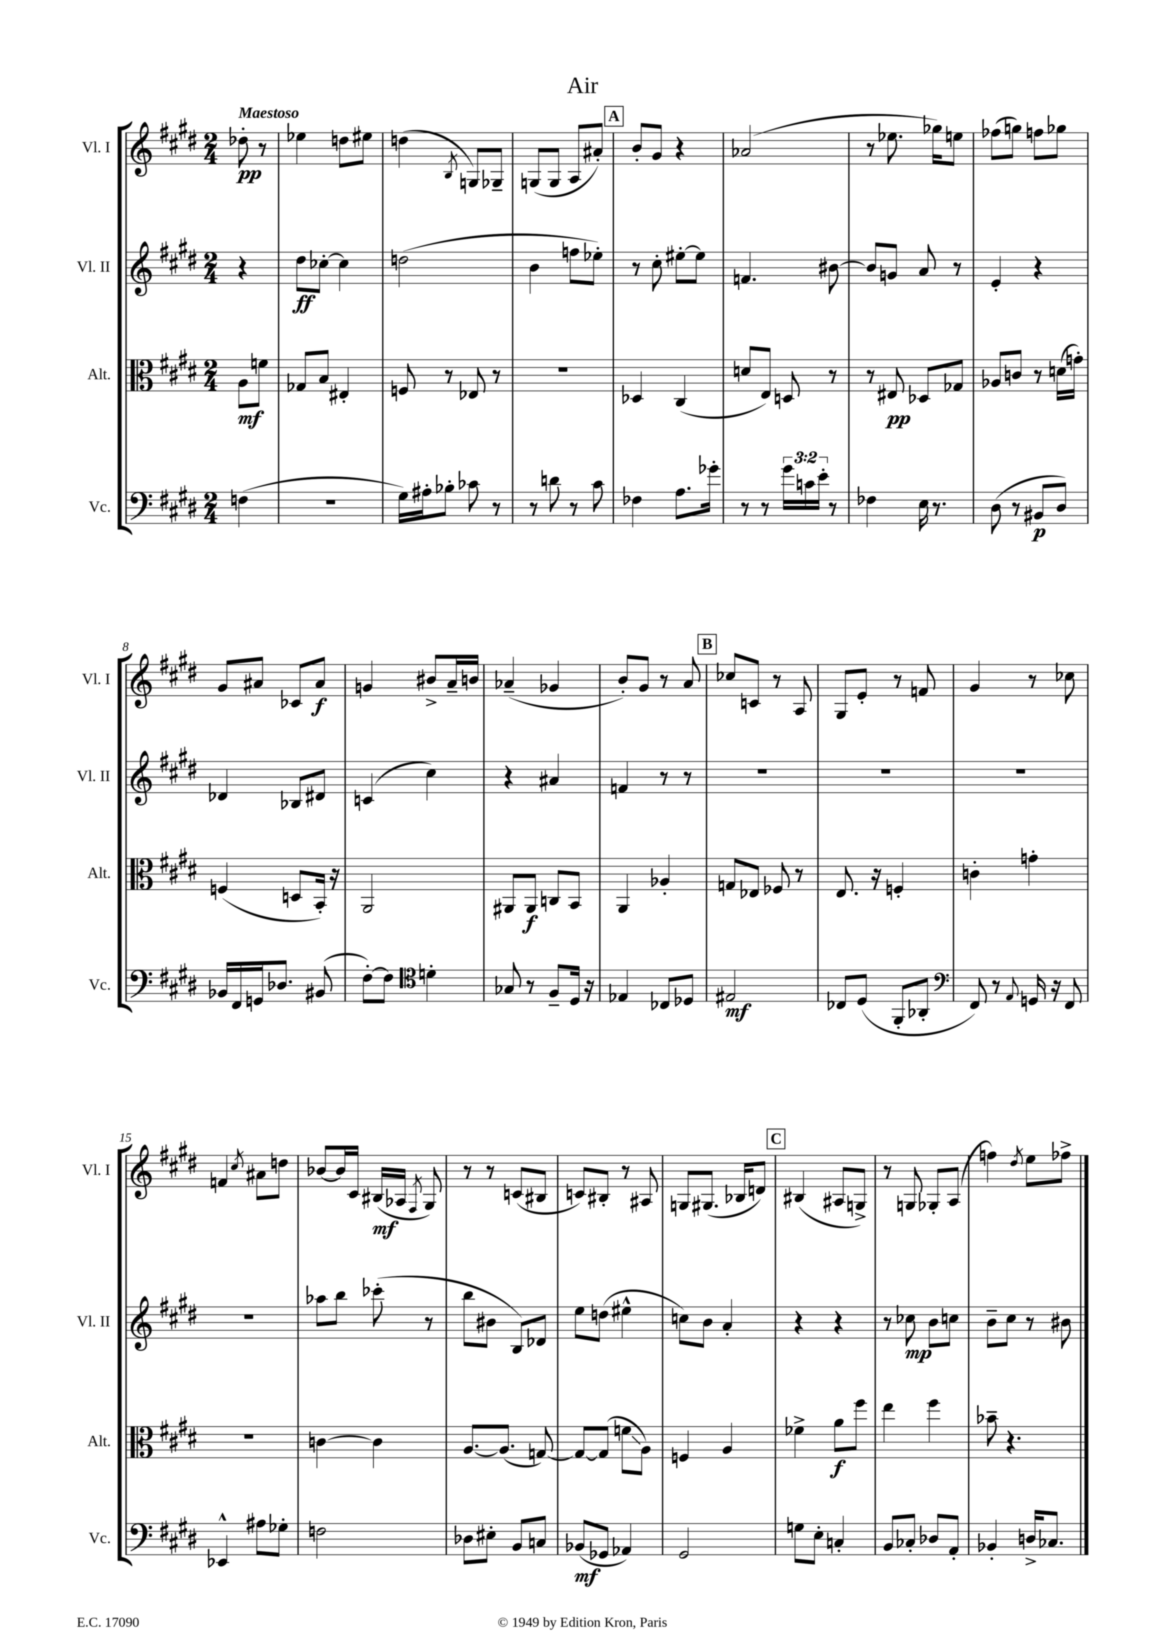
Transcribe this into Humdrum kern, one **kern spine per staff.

**kern	**kern	**kern	**kern
*staff4	*staff3	*staff2	*staff1
*clefF4	*clefC3	*clefG2	*clefG2
*k[f#c#g#d#]	*k[f#c#g#d#]	*k[f#c#g#d#]	*k[f#c#g#d#]
*M2/4	*M2/4	*M2/4	*M2/4
(4F	8A	4r	8dd-'
.	8f	.	8r
=	=	=	=
2r	8G-	8dd#	4ee-
.	8B	[8cc-'	.
.	4E#'	4cc-]	8dd
.	.	.	8ee#
=	=	=	=
16G#)	8F	(2dd	(4dd
16A#'	.	.	.
8B-'	8r	.	.
.	.	.	8qB
8c-	8E-	.	8G)
8r	8r	.	8G-~
=	=	=	=
8r	2r	4b	(8G
8d	.	.	8G
8r	.	8ff	8A
8c#	.	8ee-')	8a#')
=	=	=	=
4F-	4D-	8r	8b'
.	.	8cc#'	8g#
8.A	(4C#	[8ee#'	4r
.	.	8ee#]	.
16g-'	.	.	.
=	=	=	=
8r	8d	4.f	(2a-
8r	8E)	.	.
24g#	8D	.	.
24c	.	.	.
24e'	.	.	.
8r	8r	[8b#	.
=	=	=	=
4F-	8r	8b#]	8r
.	8E#	8g	8.ee-
16E	8D-	8a	.
8.r	.	.	16gg-)
.	8G-	8r	8ee
=	=	=	=
(8D#	8A-	4e'	(8ff-
8r	8c	.	8gg)
8BB#	8r	4r	8ff
8D#)	(16d	.	8gg-
.	16g')	.	.
=	=	=	=
16BB-	(4F	4d-	8g#
16FF#	.	.	.
16GG	.	.	8a#
8.D-	.	.	.
.	8D	8B-	8c-
(8BB#	16BB')	8d#	8a#
.	16r	.	.
=	=	=	=
[8F#')	2AA	(4c	4g
8F#]	.	.	.
*clefC4	*	*	*
4d'	.	4cc#)	8b#^
.	.	.	16a~
.	.	.	16b
=	=	=	=
8G-	8AA#	4r	(4a-~
8r	8AA#	.	.
8F#~	8C	4a#	4g-
16D#	8BB	.	.
16r	.	.	.
=	=	=	=
4E-	4AA	4f	8b')
.	.	.	8g#
8C-	4A-'	8r	8r
8D-	.	8r	8a
=	=	=	=
2E#	8G	2r	8cc-
.	8E-	.	8c
.	8F-	.	8r
.	8r	.	8A
=	=	=	=
8C-	8.E	2r	8G#
(8D#	.	.	8e'
.	16r	.	.
8FF#'	4F'	.	8r
8AA-'	.	.	8f
=	=	=	=
*clefF4	*	*	*
8FF#)	4c'	2r	4g#
8r	.	.	.
8qqAA	.	.	.
16GG	4g'	.	8r
16r	.	.	.
8FF#	.	.	8cc-
=	=	=	=
4EE-^^	2r	2r	4f
.	.	.	8qcc#
8A#	.	.	8a#
8G-'	.	.	8dd
=	=	=	=
2F	[4c	8aa-	[8b-
.	.	8bb	16b-]
.	.	.	16c#
.	4c]	(8ccc-'	(16B#
.	.	.	16A-
.	.	.	8qF#
.	.	8r	8G#)
=	=	=	=
8D-	[8.A	8bb	8r
8E#'	.	8b#	8r
.	(8.A]	.	.
8BB	.	8B)	(8c
8C	[8G)	8d-	8B#
=	=	=	=
(8BB-	8G_	8ee	8c)
8GG-	(8G]	(8dd	8B#'
4AA-)	8f	4ee#^^	8r
.	8A)	.	8A#
=	=	=	=
2GG#	4F	8cc)	8G
.	.	8b	(8.G#
.	4A	4a'	.
.	.	.	16B-
.	.	.	8d)
=	=	=	=
8G	4f-^	4r	(4B#
8E'	.	.	.
4C'	8a	4r	8A#
.	8ff#	.	8G^)
=	=	=	=
8BB	4ee	8r	8r
8C-'	.	8cc-	8G
8D-	4ff#	8b	8G-'
8AA'	.	8cc	(8A
=	=	=	=
4BB-'	8b-~	8b~	4ff)
.	4.r	8cc#	.
.	.	.	8qdd#
16D^	.	8r	8ee
8.C-	.	.	.
.	.	8b#	8ff-^
==	==	==	==
*-	*-	*-	*-
